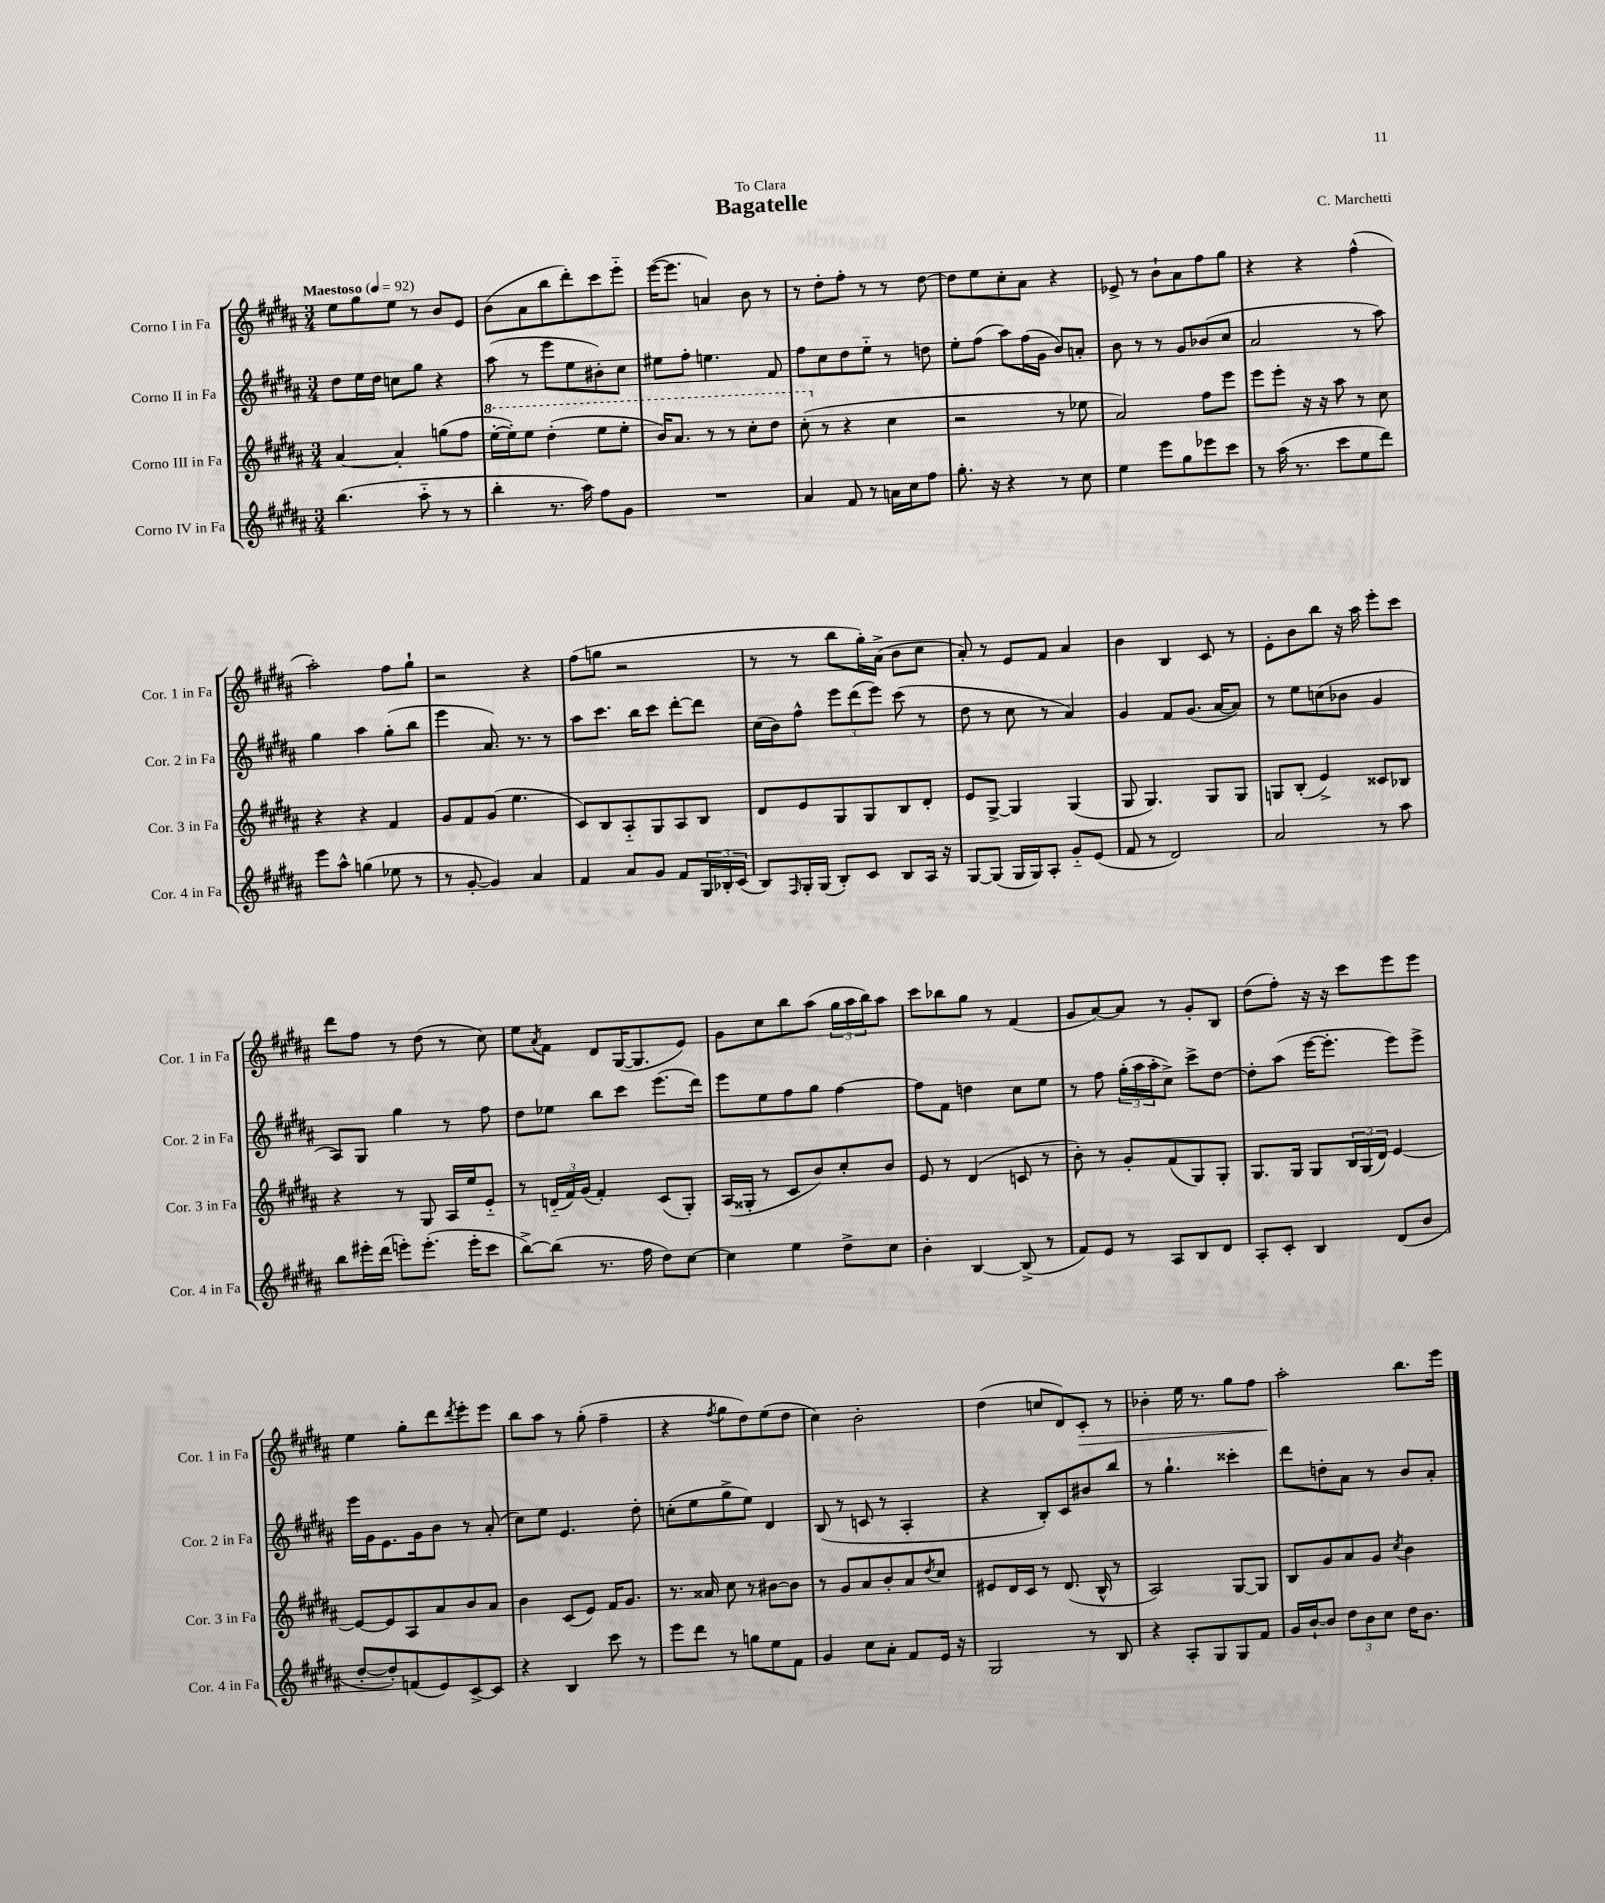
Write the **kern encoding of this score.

**kern	**kern	**kern	**kern	**dynam
*part4	*part3	*part2	*part1	*part1
*staff4	*staff3	*staff2	*staff1	*staff1
*I"Corno IV in Fa	*I"Corno III in Fa	*I"Corno II in Fa	*I"Corno I in Fa	*
*I'Cor. 4 in Fa	*I'Cor. 3 in Fa	*I'Cor. 2 in Fa	*I'Cor. 1 in Fa	*
*clefG2	*clefG2	*clefG2	*clefG2	*
*k[f#c#g#d#a#]	*k[f#c#g#d#a#]	*k[f#c#g#d#a#]	*k[f#c#g#d#a#]	*
*M3/4	*M3/4	*M3/4	*M3/4	*
*MM92	*MM92	*MM92	*MM92	*
=1	=1	=1	=1	=1
!	!	!	!LO:TX:a:B:t=Maestoso	!
(4.bb\	[4a#/	8dd#\L	8ee\L	.
.	.	16ee\L	8gg#\	.
.	.	16dd#\JJ	.	.
.	4a#'/]	8ccn\L	8ee\J	.
8aa#\	.	8gg#\J	8r	.
8r	(8ggn\L	4r	8b/L	.
8r	8ff#\J	.	8e/J	.
=2	=2	=2	=2	=2
*	*8va	*	*	*
4bb'\	[16eee'\LL	(8aa#\	(8b\L	.
.	16eee'\J])	.	.	.
.	8eee\J	8r	8a#\	.
8.r	(4ddd#'\	8eee\L	8bb\	.
.	.	8ee\	8ddd#'\)	.
16aa#\)	.	.	.	.
8ff#\L	8eee\L	8b#X'\)	8ccc#\	.
8g#\J	8eee'\J	8cc#\J	8eee\J	.
=3	=3	=3	=3	=3
2.r	16bb/KL)	8ee#X\L	([16eee\KL	.
.	8.aa#/J	.	8.eee\J]	.
.	.	8ff#'\J	.	.
.	8r	4.een\	4an/)	.
.	8r	.	.	.
.	8ccc#'\L	.	8b\	.
.	8ddd#\J	8f#/	8r	.
=4	=4	=4	=4	=4
4a#/	(8ccc#'\	8ff#\L	8r	.
*	*X8va	*	*	*
.	8r	8cc#\	8dd#'\L	.
8f#/	4r	8dd#\	8ff#'\J	.
8r	.	8ee\J	8r	.
16an\LL	4cc#\	8r	8r	.
16cc#\J	.	.	.	.
8ff#\J	.	8ddn\	[8dd#\	.
=5	=5	=5	=5	=5
8.gg#'\	2r	8ee'\L	8dd#\L]	.
.	.	(8ff#\J	8ee\	.
16r	.	.	.	.
4r	.	8aa#\L)	8cc#'\	.
.	.	(16ff#\L	8a#\J	.
.	.	16g#\JJ	.	.
8r	8r	8b/L)	4r	.
8cc#\	8ee-X\	8an'/J	.	.
=6	=6	=6	=6	=6
4ee\	2a#/)	8b\	8e-X^/	.
.	.	8r	8r	.
8eee\L	.	8r	8b`\L	.
8gg#\	.	8g#/L	8a#\	.
8eee-X\	8ff#\L	(8b-X/	8ff#\	.
8ccc#\J	8eee\J	8cc#/J	8gg#\J	.
=7	=7	=7	=7	=7
8r	8eee\L	2a#/	4r	.
(16aa#\	8eee'\J	.	.	.
8.r	.	.	.	.
.	16r	.	4r	.
.	16r	.	.	.
8ccc#\L	8aa#\	.	.	.
8ee\	8r	8r	(4ff#^^\	.
8ddd#\J)	8cc#\	8aa#\)	.	.
!!LO:LB:g=z
=8	=8	=8	=8	=8
8eee\L	4r	4gg#\	2aa#'\)	.
8aa#^^\J	.	.	.	.
(4ggn\	4r	4aa#\	.	.
8ee-X\	4f#/	(8gg#'\L	8ff#\L	.
8r	.	8bb\J	8gg#`\J	.
=9	=9	=9	=9	=9
8r	8g#/L	4eee\	2r	.
[8g#'/	8f#/	.	.	.
4g#/])	(8g#/J	8.a#/)	.	.
.	4.ee\	.	.	.
.	.	8.r	.	.
4a#/	.	.	4r	.
.	.	8r	.	.
=10	=10	=10	=10	=10
4f#/	8c#/L)	8aa#\L	(8ff#\L	.
.	8B/	8.ccc#\J	8ggn\J	.
8a#/L	8A#/	.	2r	.
.	.	16bb\KL	.	.
8g#/J	8G#/	8ccc#\J	.	.
8f#/L	8A#/	[8ddd#'\L	.	.
24G#/L	8B/J	8ddd#\J]	.	.
24B-X'/	.	.	.	.
(24c#/JJ	.	.	.	.
=11	=11	=11	=11	=11
8B/L)	8d#/L	(16cc#\LL	8r	.
.	.	16b\J)	.	.
16qqF#/	.	.	.	.
16G#'/L	8e/	8ff#^^\J	8r	.
(16G#/JJ	.	.	.	.
8B'/L)	8G#/	12eee\L	8bb\L	.
.	.	(12ddd#\	.	.
8c#/J	8G#/	.	16gg#'\L)	.
.	.	12eee\J)	.	.
.	.	.	(16a#^\JJ	.
8B/L	8B/	(8ccc#\	8b\L	.
16A#/Jk	8d#'/J	8r	8cc#\J	.
16r	.	.	.	.
=12	=12	=12	=12	=12
[8G#/L	8e/L	8dd#\	8a#'/)	.
(8G#/J]	[8G#^/J	8r	8r	.
16G#/LL	4G#/]	8cc#\	8e/L	.
16G#/J)	.	.	.	.
8A#'/J	.	8r	8f#/J	.
8g#/L	(4G#/	4a#/)	4a#/	.
(8e/J	.	.	.	.
=13	=13	=13	=13	=13
8f#/	8G#/	4g#/	4b\	.
8r	4.G#/)	.	.	.
2d#/)	.	8f#/L	4B/	.
.	.	(8.g#/J	.	.
.	8G#/L	.	8c#/	.
.	.	[16a#/KL	.	.
.	8G#/J	8a#/J])	8r	.
=14	=14	=14	=14	=14
2a#/	8Gn/L	8r	8e'\L	.
.	(8B'/J	8ee\L	8b\	.
.	4e^/)	(8ccn\	8bb\J	.
.	.	8b-X\J	16r	.
.	.	.	16aa#\	.
8r	8c##X/L	4g#/	8eee'\L	.
8aa#\	8B-X/J	.	8ccc#\J	.
!!LO:LB:g=z
=15	=15	=15	=15	=15
8bb\L	4r	8A#/L)	8ddd#\L	.
16eee#X'\L	.	8G#/J	8ff#\J	.
(16ddd#\JJ	.	.	.	.
8eeen'\L)	8r	4gg#\	8r	.
(8.eee'\J	8G#/	.	(8dd#\	.
.	16A#/LL	8r	8r	.
16eee'\KL	16ee/J	.	.	.
8ccc#\J	8e/J	8ff#\	8cc#\)	.
=16	=16	=16	=16	=16
[8bb^\L)	8r	8dd#\L	8ee\L	.
.	.	.	8qa#/	.
(8bb\J]	(24dn/LL	8ee-X\J	8f#\J	.
.	24f#/)	.	.	.
.	(24g#/JJ	.	.	.
8.r	4f#'/)	8bb\L	8d#/L	.
.	.	8ccc#\J	([16G#/K	.
16ff#\	.	.	8.G#/]	.
8dd#\L)	(8c#/L	(8.eee\L	.	.
[8cc#\J	8G#'/J)	.	8e/J)	.
.	.	16ddd#\Jk)	.	.
=17	=17	=17	=17	=17
4cc#\]	(16A#/LL	8eee\L	8g#\L	.
.	16G##X'/JJ	.	.	.
.	8r	8ee\	8cc#\	.
4ee\	8c#/L	8ff#\	8bb\	.
.	8b/)	8gg#\J	(8aa#\J	.
8dd#^\L	8cc#'/	[4ff#\	24gg#\LL	.
.	.	.	24aa#\	.
.	.	.	24bb\J)	.
8cc#\J	8b/J	.	8aa#\J	.
=18	=18	=18	=18	=18
4b'\	8e/	8ff#\L]	8ccc#\L	.
.	8r	8f#\J	8bb-X\	.
[4B/	(4d#/	4ddn\	8gg#\J	.
.	.	.	8r	.
(8B^/]	8cn/	8cc#\L	(4f#/	.
8r	8r	8ee\J	.	.
=19	=19	=19	=19	=19
8f#/L)	8b'\)	8r	8g#/L	.
8e/J	8r	8ff#\	[8a#/)	.
8r	8g#'/L	(24gg#'\LL	8a#/J]	.
.	.	24aa#\	.	.
.	.	24aa#'\J	.	.
8A#/L	(8f#/	8cc#^\J)	8r	.
8B/	8G#/)	8ccc#^\L	8g#'/L	.
8d#/J	8G#'/J	[8dd#\J	8B/J	.
=20	=20	=20	=20	=20
8A#'/L	8.G#/L	8dd#'\L]	(8dd#\L	.
8c#'/J	.	(8aa#\J	8ff#'\J)	.
.	16G#/Jk	.	.	.
4B/	8G#/L	[16eee\KL	16r	.
.	.	8.eee'\J]	16r	.
.	24B/L	.	8ccc#\L	.
.	(24G#/	.	.	.
.	24d#/JJ)	.	.	.
(8d#/L	[4e/	8eee\L)	8eee\	.
8b/J	.	8eee^\J	8eee\J	.
!!LO:LB:g=z
=21	=21	=21	=21	=21
[8dd#'/L	8e/L_	16eee\LL	4ee\	.
.	.	16g#\J	.	.
8dd#'/])	8e/]	8.e\	.	.
(8fn/	8A#/	.	8gg#'\L	.
.	.	16g#\k	.	.
8e/)	8a#/	8b\J	8ddd#\	.
.	.	.	8qddd#/	.
[8c#^/	8b/	8r	8eee'\	.
8c#/J]	8a#/J	(8a#'/	8eee\J	.
=22	=22	=22	=22	=22
4r	4b\	8cc#\L)	8bb\L	.
.	.	8ee\J	8aa#\J	.
4B/	(8c#/L	4.e/	8r	.
.	8e/J)	.	(8gg#'\	.
8ccc#\	16f#/KL	.	4ff#~\	.
.	8.g#/J	.	.	.
8r	.	8dd#'\	.	.
=23	=23	=23	=23	=23
8eee\L	8.r	(8ccn'\L	4r	.
8ddd#\J	.	8ee\	.	.
.	16a##X/	.	.	.
.	.	.	8qff#/	.
8r	8cc#\	8gg#^\	8gg#\L	.
8ggn\L	8r	8ee\J)	8dd#\)	.
8ee\	[8b#X\L	4d#/	(8ee\	.
8f#\J	8b#\J]	.	8dd#\J	.
=24	=24	=24	=24	=24
4g#/	8r	(8B/	4cc#\)	.
.	8g#/L	8r	.	.
8cc#\L	8a#/	8cn/	2b'\	.
8a#'\J	8b'/	8r	.	.
8f#/L	8a#/	4A#'/	.	.
.	8qdd#/	.	.	.
16e/Jk	8cc#/J	.	.	.
16r	.	.	.	.
=25	=25	=25	=25	=25
2G#/	8e#X/L	4r	(4dd#\	.
.	16d#/L	.	.	.
.	16c#/JJ	.	.	.
.	8r	8B'/L)	8ccn/L	.
.	(8.d#/	8c#/	8d#/)	.
!	!	!	!	!LO:HP:b
8r	.	8b#X/	8c#'/J	>
.	16B^^/	.	.	.
8B/	8r	8bb/J	8r	.
=26	=26	=26	=26	=26
4r	2A#/)	8r	4b-X'\	.
.	.	4.gg#`\	.	.
8A#'/L	.	.	16ee\	.
.	.	.	8.r	.
8G#/	.	.	.	.
8G#/	[8G#/L	4ccc##X'\	8gg#\L	.
8f#/J	8G#/J]	.	8ff#\J	.
=27	=27	=27	=27	=27
16g#/LL	8B/L	8ddd#\L	2aa#'\	.
[16b`/J	.	.	.	.
8b/J]	8g#/	8ddn'\	.	.
12dd#\L	8a#/	8a#\J	.	.
12b\	.	.	.	.
.	8g#/J	8r	.	.
12cc#\J	.	.	.	.
.	8qcc#/	.	.	.
16dd#\KL	4b\	8b/L	8.bb\L	]
8.b\J	.	.	.	.
.	.	8a#'/J	.	.
.	.	.	16eee\Jk	.
==	==	==	==	==
*-	*-	*-	*-	*-
